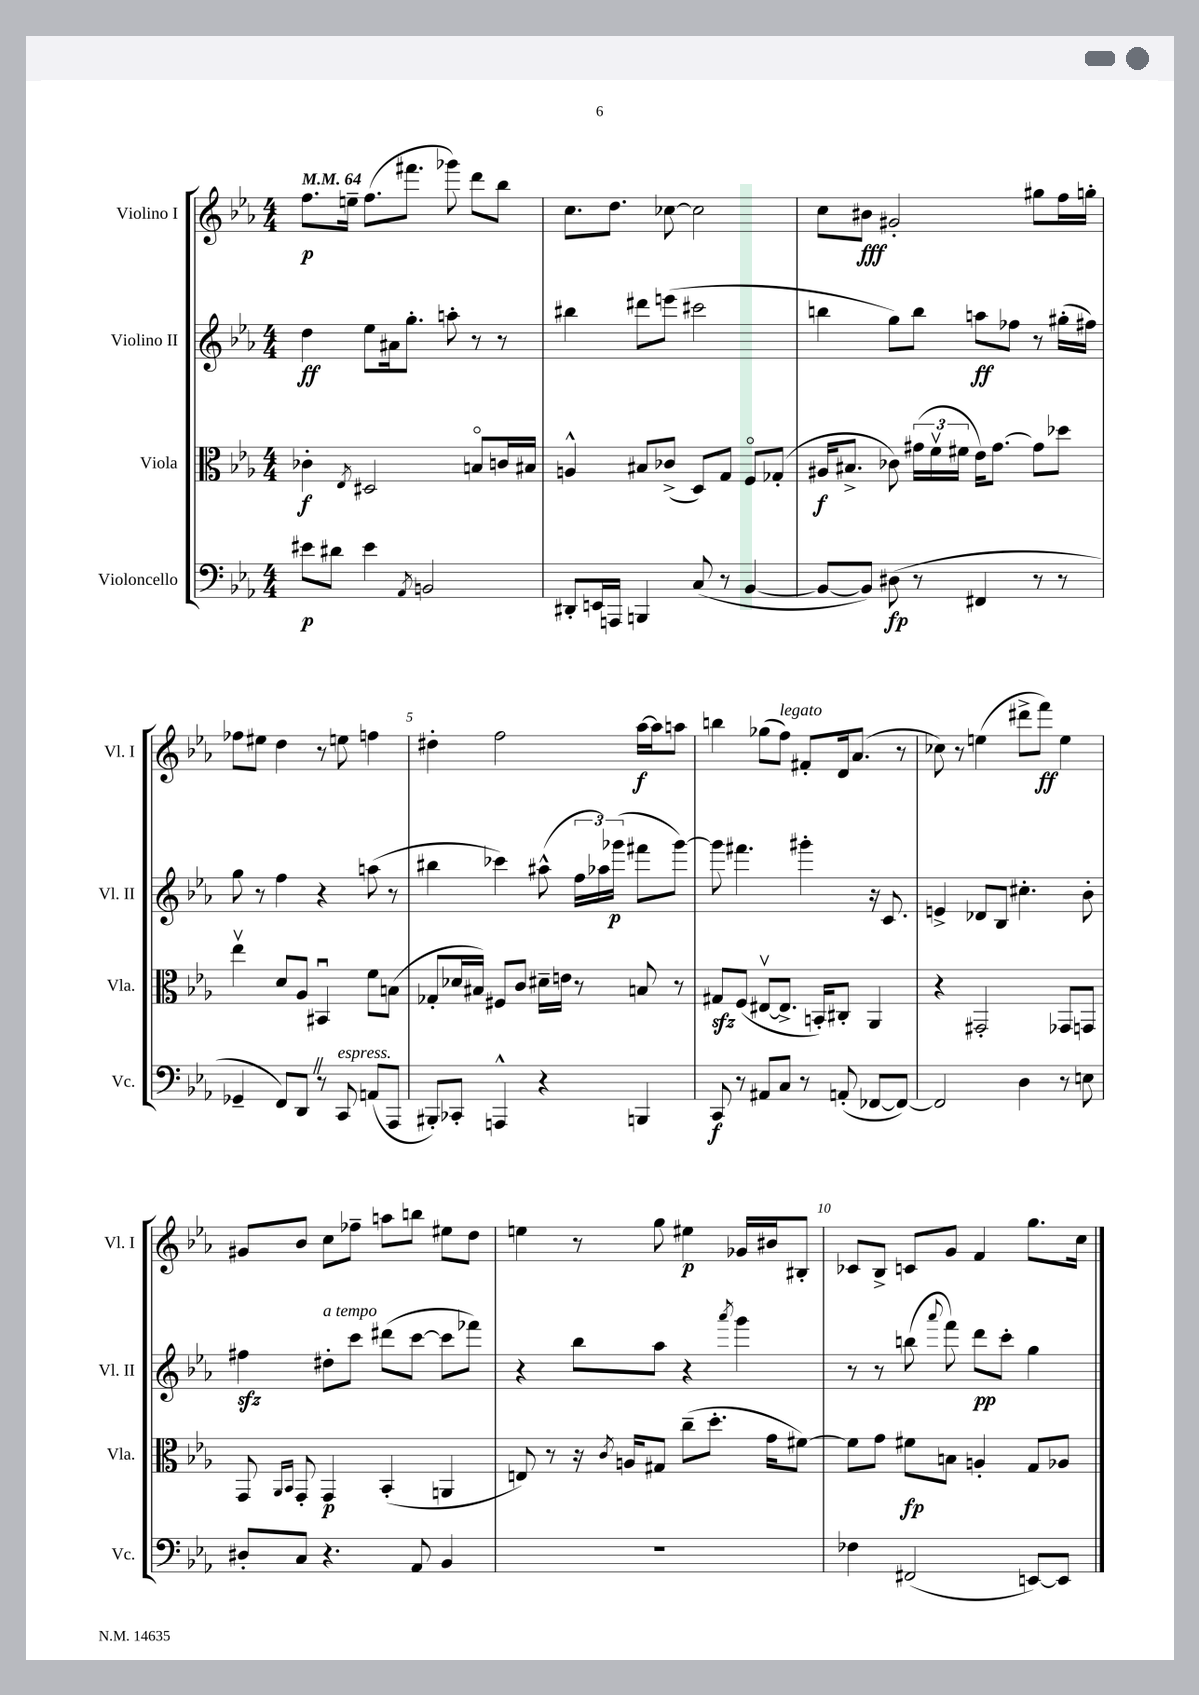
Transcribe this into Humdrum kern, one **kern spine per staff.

**kern	**dynam	**kern	**dynam	**kern	**dynam	**kern	**dynam
*part4	*part4	*part3	*part3	*part2	*part2	*part1	*part1
*staff4	*staff4	*staff3	*staff3	*staff2	*staff2	*staff1	*staff1
*I"Violoncello	*	*I"Viola	*	*I"Violino II	*	*I"Violino I	*
*I'Vc.	*	*I'Vla.	*	*I'Vl. II	*	*I'Vl. I	*
*clefF4	*	*clefC3	*	*clefG2	*	*clefG2	*
*k[b-e-a-]	*	*k[b-e-a-]	*	*k[b-e-a-]	*	*k[b-e-a-]	*
*M4/4	*	*M4/4	*	*M4/4	*	*M4/4	*
*MM64	*	*MM64	*	*MM64	*	*MM64	*
=1	=1	=1	=1	=1	=1	=1	=1
8e#X\L	p	4c-X'\	f	4dd\	ff	8.ff\L	p
8d#X\J	.	.	.	.	.	.	.
.	.	.	.	.	.	16een~\Jk	.
.	.	8qE-/	.	.	.	.	.
4e#\	.	2D#X/	.	8ee-\L	.	(8.ff\L	.
.	.	.	.	16a#X\k	.	.	.
.	.	.	.	8.gg'\J	.	8.fff#X\J	.
8qAA-/	.	.	.	.	.	.	.
2BBn/	.	.	.	.	.	.	.
.	.	.	.	8aan'\	.	8ggg-X\)	.
.	.	8Bn/L	.	8r	.	8ddd\L	.
.	.	16cn/L	.	8r	.	8bb-\J	.
.	.	16B#X/JJ	.	.	.	.	.
=2	=2	=2	=2	=2	=2	=2	=2
8DD#X'/L	.	4An^^/	.	4bb#X\	.	8.cc\L	.
16EEn/L	.	.	.	.	.	.	.
16AAAn/JJ	.	.	.	.	.	8.dd\J	.
4BBBn/	.	8B#X/L	.	8ddd#X\L	.	.	.
.	.	(8c-X^/J	.	(8eeen\J	.	[8cc-X\	.
(8C/	.	8D/L)	.	2ccc#X\	.	2cc-\]	.
8r	.	8G/J	.	.	.	.	.
[4BB-/	.	8F/L	.	.	.	.	.
.	.	(8G-X'/J	.	.	.	.	.
=3	=3	=3	=3	=3	=3	=3	=3
8BB-/L_	.	16A#X/KL	f	4bbn\	.	8cc\L	.
.	.	8.B#X^/J	.	.	.	.	.
8BB-/J])	.	.	.	.	.	8b#X\J	fff
(8D#X\	fp	8c-X\)	.	8gg\L)	.	2g#X'/	.
8r	.	(24g#X\LL	.	8bb\J	.	.	.
.	.	24fv\	.	.	.	.	.
.	.	24f#X\JJ	.	.	.	.	.
4FF#X/	.	16e-\KL)	.	8aan\L	ff	.	.
.	.	[8.g#\J	.	.	.	.	.
.	.	.	.	8ff-X\J	.	.	.
8r	.	8g#\L]	.	8r	.	8gg#X\L	.
8r	.	8dd-X\J	.	(16gg#X'\LL	.	16ff\L	.
.	.	.	.	16ff#X\JJ)	.	16ggn'\JJ	.
!!LO:LB:g=z
=4	=4	=4	=4	=4	=4	=4	=4
4GG-X~/	.	4ee-v\	.	8gg\	.	8ff-X\L	.
.	.	.	.	8r	.	8ee#X\J	.
8FF/L)	.	8d/L	.	4ff\	.	4dd\	.
8DDZ/J	.	8A-/J	.	.	.	.	.
8r	.	4BB#Xu/	.	4r	.	8r	.
!LO:TX:a:i:t=espress.	!	!	!	!	!	!	!
8CC/	.	.	.	.	.	8een\	.
(8AAn/L	.	8f\L	.	(8aan\	.	4ffn\	.
8AAA-/J	.	(8Bn\J	.	8r	.	.	.
=5	=5	=5	=5	=5	=5	=5	=5
8BBB#X'/L)	.	8G-X'/L	.	4bb#X\	.	4dd#X'\	.
8CC-X'/J	.	16d-X/L	.	.	.	.	.
.	.	16B#X/JJ)	.	.	.	.	.
4AAAn^^/	.	8F#X/L	.	4ccc-X\)	.	2ff\	.
.	.	8c/J	.	.	.	.	.
4r	.	16d#X~\LL	.	(8aa#X^^\	.	.	.
.	.	16en\JJ	.	.	.	.	.
.	.	8r	.	24ff\LL	.	.	.
.	.	.	.	24aa-X\)	.	.	.
.	.	.	.	(24ggg-X\JJ	p	.	.
4BBBn/	.	8Bn/	.	8fff#X\L	.	[16aa-\LL	f
.	.	.	.	.	.	16aa-\J]	.
.	.	8r	.	[8ggg-\J)	.	8aan\J	.
=6	=6	=6	=6	=6	=6	=6	=6
8CC/	f	8G#Xzz/L	.	8ggg-\]	.	4bbn\	.
8r	.	(8F/J	.	4.fff#X\	.	.	.
8AA#X/L	.	[8E#Xv/L	.	.	.	(8gg-X\L	.
!	!	!	!	!	!	!LO:TX:a:i:t=legato	!
8C/J	.	8.E#^/J]	.	.	.	8ff\J)	.
8r	.	.	.	4ggg#X'\	.	8f#X'/L	.
.	.	16BBn'/KL)	.	.	.	.	.
(8AAn'/	.	8C#X'/J	.	.	.	16d/k	.
.	.	.	.	.	.	(8.a-/J	.
[8FF-X/L	.	4AA-/	.	16r	.	.	.
.	.	.	.	8.c/	.	.	.
8FF-/J_)	.	.	.	.	.	8r	.
=7	=7	=7	=7	=7	=7	=7	=7
2FF-/]	.	4r	.	4en^/	.	8cc-X\)	.
.	.	.	.	.	.	8r	.
.	.	2GG#X'/	.	8d-X/L	.	(4een\	.
.	.	.	.	8B-/J	.	.	.
4D\	.	.	.	4.cc#X'\	.	8ddd#X^\L	.
.	.	.	.	.	.	8fff\J)	ff
8r	.	8GG-X/L	.	.	.	4ee\	.
8En\	.	8GGn/J	.	8b-'\	.	.	.
!!LO:LB:g=z
=8	=8	=8	=8	=8	=8	=8	=8
8D#X'/L	.	8GG/	.	4ff#Xzz\	.	8g#X/L	.
.	.	16qqAA-/LL	.	.	.	.	.
.	.	16qqBB-/JJ	.	.	.	.	.
8C/J	.	8GG'/	.	.	.	8b-/J	.
!	!	!	!	!LO:TX:a:i:t=a tempo	!	!	!
4.r	.	4GG/	p	8dd#X'\L	.	8cc\L	.
.	.	.	.	8ccc\J	.	8ff-X~\J	.
.	.	(4BB-'/	.	(8ddd#X\L	.	8aan\L	.
8AA-/	.	.	.	[8ccc\J	.	8bbn\J	.
4BB-/	.	4AAn/	.	8ccc\L]	.	8ee#X\L	.
.	.	.	.	8fff-X\J)	.	8dd\J	.
=9	=9	=9	=9	=9	=9	=9	=9
1r	.	8En/)	.	4r	.	4een\	.
.	.	8r	.	.	.	.	.
.	.	16r	.	8bb-\L	.	8r	.
.	.	8qc/	.	.	.	.	.
.	.	16An/KL	.	.	.	.	.
.	.	8G#X/J	.	8aa-\J	.	8gg\	.
.	.	(8cc~\L	.	4r	.	4ee#X\	p
.	.	8.dd'\J	.	.	.	.	.
.	.	.	.	8qaaa-/	.	.	.
.	.	.	.	4ggg\	.	16g-X/LL	.
.	.	16g\KL	.	.	.	16b#X/J	.
.	.	[8f#X\J)	.	.	.	8B#X'/J	.
=10	=10	=10	=10	=10	=10	=10	=10
4F-X\	.	8f#\L]	.	8r	.	8c-X/L	.
.	.	8g\J	.	8r	.	8B-^/J	.
(2FF#X/	.	8f#X\L	fp	(8bbn\	.	8cn/L	.
.	.	.	.	8qqaaa-/	.	.	.
.	.	8Bn\J	.	8fff\)	.	8g/J	.
.	.	4An'/	.	8ddd\L	pp	4f/	.
.	.	.	.	8ccc'\J	.	.	.
[8EEn/L)	.	8G/L	.	4gg\	.	8.gg\L	.
8EE/J]	.	8A-X/J	.	.	.	.	.
.	.	.	.	.	.	16cc\Jk	.
==	==	==	==	==	==	==	==
*-	*-	*-	*-	*-	*-	*-	*-
